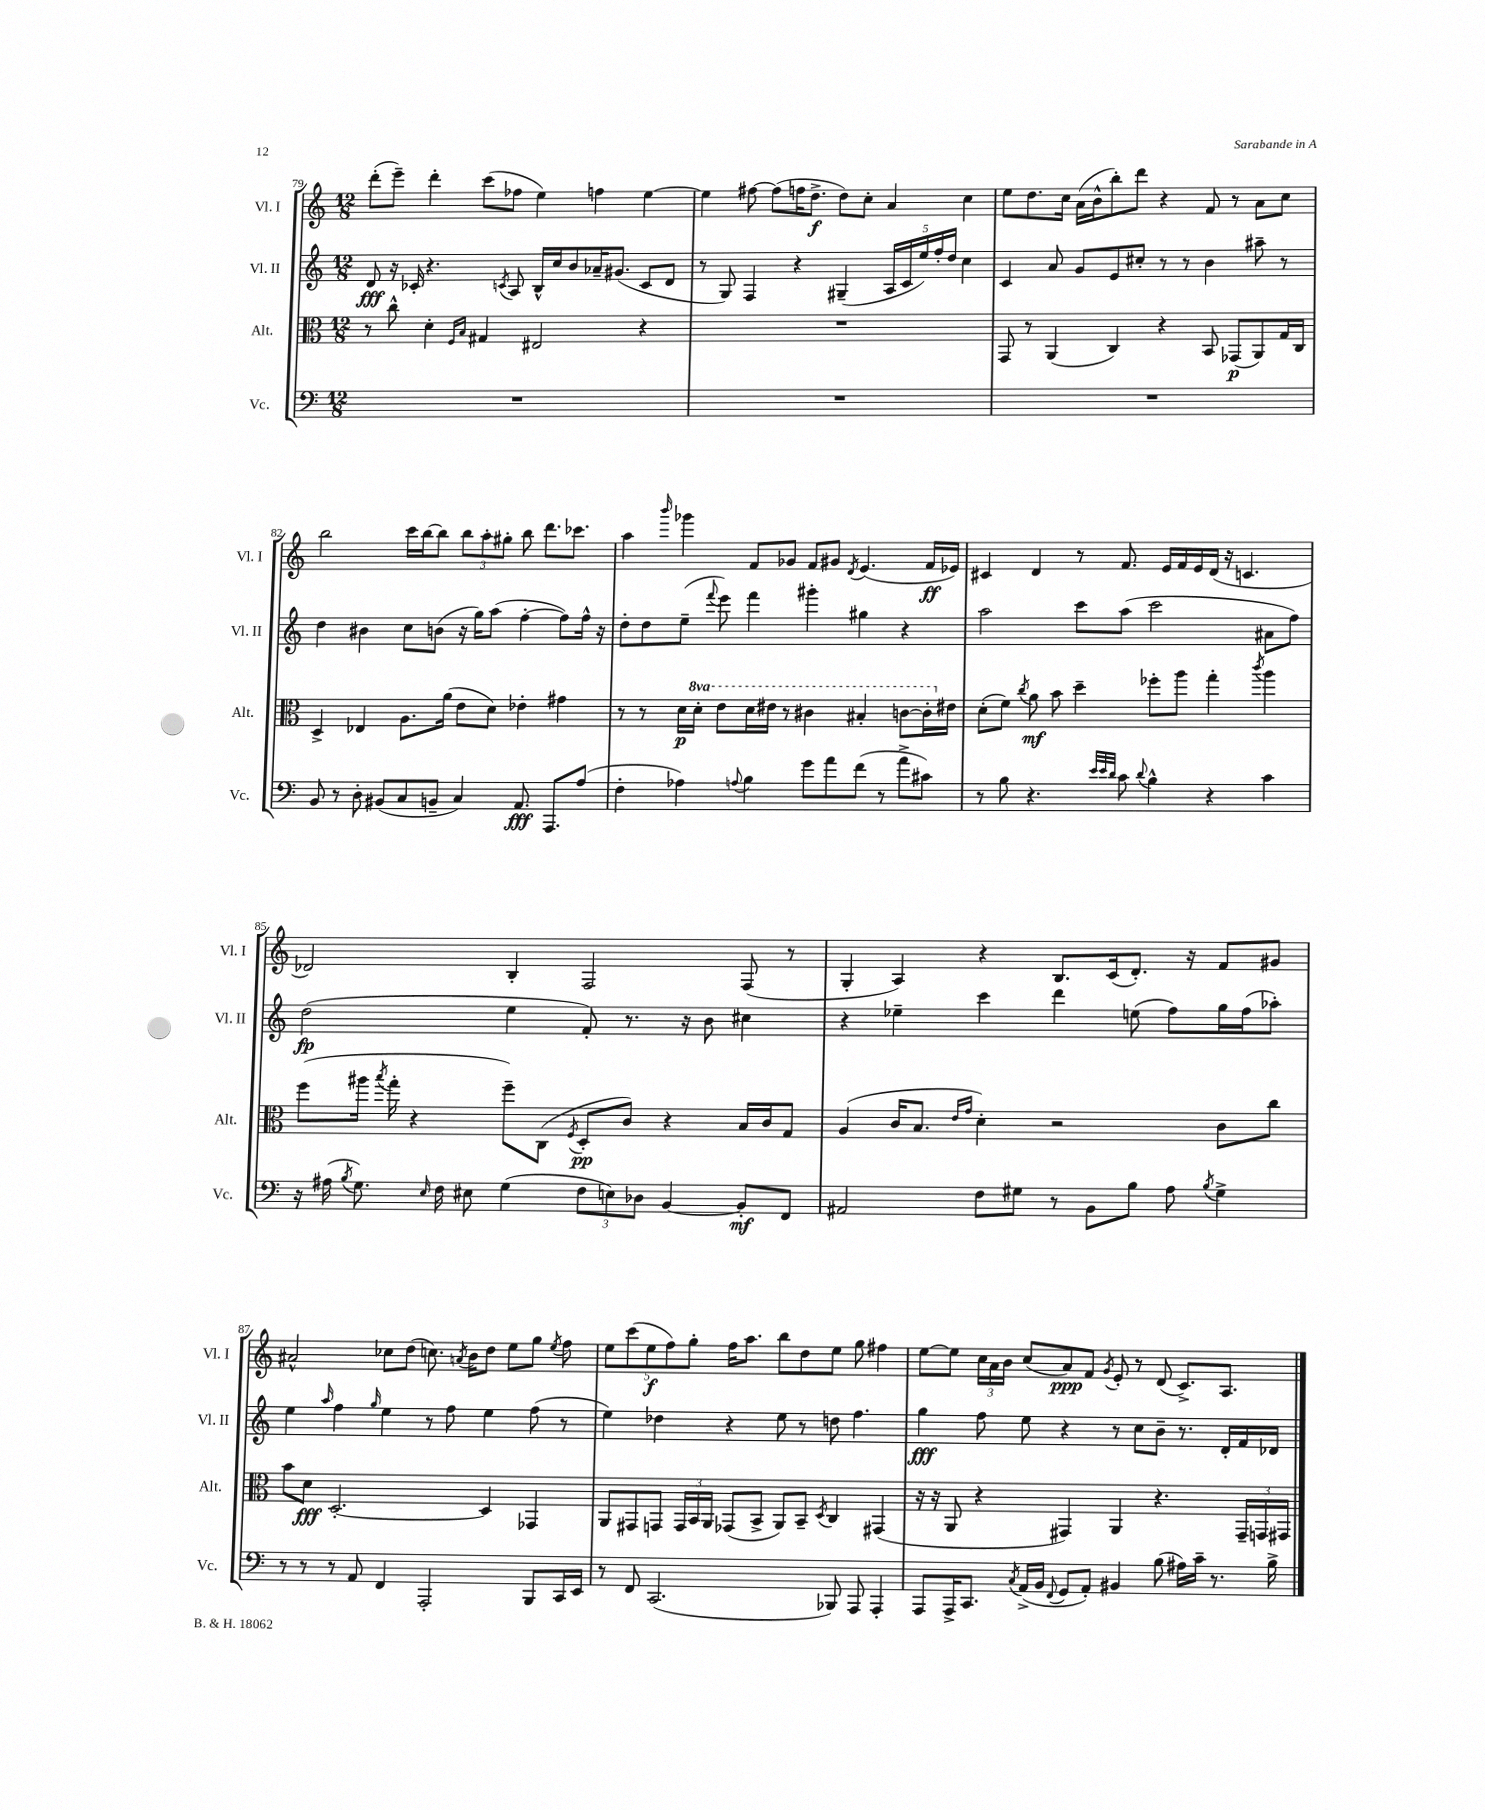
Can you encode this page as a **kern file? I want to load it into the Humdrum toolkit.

**kern	**dynam	**kern	**dynam	**kern	**dynam	**kern	**dynam
*part4	*part4	*part3	*part3	*part2	*part2	*part1	*part1
*staff4	*staff4	*staff3	*staff3	*staff2	*staff2	*staff1	*staff1
*I"Vc.	*	*I"Alt.	*	*I"Vl. II	*	*I"Vl. I	*
*I'Vc.	*	*I'Alt.	*	*I'Vl. II	*	*I'Vl. I	*
*clefF4	*	*clefC3	*	*clefG2	*	*clefG2	*
*k[]	*	*k[]	*	*k[]	*	*k[]	*
*M12/8	*	*M12/8	*	*M12/8	*	*M12/8	*
=79	=79	=79	=79	=79	=79	=79	=79
1.r	.	8r	.	8d/	fff	(8ddd'\L	.
.	.	8cc^^\	.	16r	.	8eee~\J)	.
.	.	.	.	16c-X'/	.	.	.
.	.	4d'\	.	4.r	.	4ddd'\	.
.	.	16qqF/LL	.	.	.	.	.
.	.	16qqB/JJ	.	.	.	.	.
.	.	4G#X/	.	.	.	(8ccc\L	.
.	.	.	.	8qcn/	.	.	.
.	.	.	.	8A/	.	8ff-X\J	.
.	.	2E#X/	.	16B^^/LL	.	4ee\)	.
.	.	.	.	16cc/J	.	.	.
.	.	.	.	8b/	.	.	.
.	.	.	.	16a-X~/K	.	4ffn\	.
.	.	.	.	(8.g#X/J	.	.	.
.	.	4r	.	8c/L	.	[4ee\	.
.	.	.	.	8d/J	.	.	.
=80	=80	=80	=80	=80	=80	=80	=80
1.r	.	1.r	.	8r	.	4ee\]	.
.	.	.	.	8G/)	.	.	.
.	.	.	.	4F/	.	[8ff#X\	.
.	.	.	.	.	.	(8ff#\L]	.
.	.	.	.	4r	.	16ffn\K	.
.	.	.	.	.	.	8.dd^\J	f
.	.	.	.	(4G#X~/	.	8dd\L)	.
.	.	.	.	.	.	8cc'\J	.
.	.	.	.	20A/LL	.	4a/	.
.	.	.	.	20c/	.	.	.
.	.	.	.	20ee/)	.	.	.
.	.	.	.	20ff'/	.	.	.
.	.	.	.	20dd/JJ	.	.	.
.	.	.	.	4cc\	.	4cc\	.
=81	=81	=81	=81	=81	=81	=81	=81
1.r	.	8GG/	.	4c/	.	8ee\L	.
.	.	8r	.	.	.	8.dd\	.
.	.	(4AA/	.	8a/	.	.	.
.	.	.	.	.	.	16cc\Jk	.
.	.	.	.	8g/L	.	(16a\LL	.
.	.	.	.	.	.	16b^^\J	.
.	.	4C/)	.	8e/	.	8bb'\)	.
.	.	.	.	8cc#X'/J	.	8ddd\J	.
.	.	4r	.	8r	.	4r	.
.	.	.	.	8r	.	.	.
.	.	8BB/	.	4b\	.	8f/	.
.	.	(8GG-X/L	p	.	.	8r	.
.	.	8AA/)	.	8aa#X~\	.	8a\L	.
.	.	16G/L	.	8r	.	8cc\J	.
.	.	16C/JJ	.	.	.	.	.
!!LO:LB:g=z
=82	=82	=82	=82	=82	=82	=82	=82
8BB/	.	4D^/	.	4dd\	.	2bb\	.
8r	.	.	.	.	.	.	.
8D'\	.	4E-X/	.	4b#X\	.	.	.
(8BB#X/L	.	.	.	.	.	.	.
8C/	.	8.A\L	.	8cc\L	.	16ccc\LL	.
.	.	.	.	.	.	[16bb\J	.
8BBn~/J	.	.	.	(8bn\J	.	8bb\J]	.
.	.	(16a\Jk	.	.	.	.	.
4C/)	.	8e\L	.	16r	.	12bb\L	.
.	.	.	.	16gg\KL)	.	.	.
.	.	.	.	.	.	12aa'\	.
.	.	8d\J)	.	(8aa\J	.	.	.
.	.	.	.	.	.	12gg#X'\J	.
8.AA/	fff	4e-X'\	.	[4ff'\	.	8bb\	.
.	.	.	.	.	.	8.ddd\L	.
8.AAA/L	.	.	.	.	.	.	.
.	.	4g#X\	.	8ff\L])	.	.	.
.	.	.	.	.	.	8.ccc-X\J	.
(8A/J	.	.	.	16ff^^\Jk	.	.	.
.	.	.	.	16r	.	.	.
=83	=83	=83	=83	=83	=83	=83	=83
4F'\	.	8r	.	8dd'\L	.	4aa\	.
.	.	8r	.	8dd\	.	.	.
.	.	.	.	.	.	16qqbbb/	.
4A-X\)	.	16d\LL	p	(8ee~\J	.	4ggg-X\	.
*	*	*8va	*	*	*	*	*
.	.	16dd'\JJ	.	.	.	.	.
.	.	.	.	8qqfff/	.	.	.
.	.	8ee\L	.	8eee\)	.	.	.
8qqAn/	.	.	.	.	.	.	.
4B\	.	16dd\L	.	4fff\	.	8f/L	.
.	.	16ee#X\JJ	.	.	.	.	.
.	.	8r	.	.	.	8g-X/J	.
8g\L	.	4cc#X\	.	4ggg#X'\	.	8f/L	.
8a\	.	.	.	.	.	8g#X/J	.
.	.	.	.	.	.	8qd/	.
(8f\J	.	4b#X'/	.	4gg#X\	.	(4.e/	.
8r	.	.	.	.	.	.	.
8a^\L	.	[8ccn\L	.	4r	.	.	.
8c#X\J)	.	16cc'\L]	.	.	.	16f/LL	ff
*	*	*X8va	*	*	*	*	*
.	.	16e#X\JJ	.	.	.	16e-X/JJ)	.
=84	=84	=84	=84	=84	=84	=84	=84
8r	.	(8d'\L	.	2aa\	.	4c#X/	.
8B\	.	8f\J)	.	.	.	.	.
.	.	8qcc/	.	.	.	.	.
4.r	.	8a\	mf	.	.	4d/	.
.	.	8b\	.	.	.	.	.
.	.	4dd~\	.	8ccc\L	.	8r	.
32qqe/LLL	.	.	.	.	.	.	.
32qqe/	.	.	.	.	.	.	.
32qqd/JJJ	.	.	.	.	.	.	.
8c\	.	.	.	(8aa\J	.	8.f/	.
8qqd/	.	.	.	.	.	.	.
4B^^\	.	8ff-X'\L	.	2ccc\	.	.	.
.	.	.	.	.	.	16e/LL	.
.	.	8aa\J	.	.	.	16f/	.
.	.	.	.	.	.	16e/	.
4r	.	4gg'\	.	.	.	(16d/JJ	.
.	.	.	.	.	.	16r	.
.	.	.	.	.	.	4.cn/	.
.	.	8qccc/	.	.	.	.	.
4c\	.	4aa\	.	8a#X\L	.	.	.
.	.	.	.	8ff\J)	.	.	.
!!LO:LB:g=z
=85	=85	=85	=85	=85	=85	=85	=85
16r	.	(8ff\L	.	(2dd\	fp	2d-X/)	.
(16A#X\	.	.	.	.	.	.	.
8qB/	.	.	.	.	.	.	.
8.G\)	.	16aa#X\Jk	.	.	.	.	.
.	.	8qbb/	.	.	.	.	.
.	.	16gg'\	.	.	.	.	.
.	.	4r	.	.	.	.	.
16qqE/	.	.	.	.	.	.	.
16F\	.	.	.	.	.	.	.
8E#X\	.	.	.	.	.	.	.
(4G\	.	8ff~\L)	.	4ee\	.	4B'/	.
.	.	(8C\J	.	.	.	.	.
.	.	8qF/	.	.	.	.	.
12F\L	.	8D'/L	pp	8f'/)	.	2F/	.
12En\)	.	.	.	.	.	.	.
.	.	8c/J)	.	8.r	.	.	.
12D-X\J	.	.	.	.	.	.	.
[4BB/	.	4r	.	.	.	.	.
.	.	.	.	16r	.	.	.
.	.	.	.	8b\	.	.	.
8BB'/L]	mf	16B/LL	.	4cc#X\	.	(8F/	.
.	.	16c/J	.	.	.	.	.
8FF/J	.	8G/J	.	.	.	8r	.
=86	=86	=86	=86	=86	=86	=86	=86
2AA#X/	.	(4A/	.	4r	.	4G'/	.
.	.	16c/KL	.	4ee-X~\	.	4A/)	.
.	.	8.B/J	.	.	.	.	.
.	.	16qqe/LL	.	.	.	.	.
.	.	16qqg/JJ	.	.	.	.	.
8F\L	.	4d'\)	.	4ccc\	.	4r	.
8G#X\J	.	.	.	.	.	.	.
8r	.	2r	.	4ddd\	.	8.B/L	.
8BB\L	.	.	.	.	.	.	.
.	.	.	.	.	.	(16c/k	.
8B\J	.	.	.	(8een\	.	8.d'/J)	.
8A\	.	.	.	8ff\L)	.	.	.
.	.	.	.	.	.	16r	.
8qB/	.	.	.	.	.	.	.
4G#^\	.	8c\L	.	16gg\L	.	8f/L	.
.	.	.	.	(16ff\J	.	.	.
.	.	8cc\J	.	8aa-X'\J)	.	8g#X/J	.
!!LO:LB:g=z
=87	=87	=87	=87	=87	=87	=87	=87
8r	.	8b\L	.	4ee\	.	2a#X^^/	.
8r	.	8d\J	fff	.	.	.	.
.	.	.	.	16qqaa/	.	.	.
8r	.	[2.D'/	.	4ff\	.	.	.
8AA/	.	.	.	.	.	.	.
.	.	.	.	16qqgg/	.	.	.
4FF/	.	.	.	4ee\	.	8cc-X\L	.
.	.	.	.	.	.	(8dd\J	.
2AAA'/	.	.	.	8r	.	8.ccn\)	.
.	.	.	.	8ff\	.	.	.
.	.	.	.	.	.	8qan/	.
.	.	.	.	.	.	16b\KL	.
.	.	4D/]	.	4ee\	.	8dd\J	.
.	.	.	.	.	.	8ee\L	.
8BBB/L	.	4GG-X/	.	(8ff\	.	8gg\J	.
.	.	.	.	.	.	8qee/	.
16CC/L	.	.	.	8r	.	8ff\	.
16EE/JJ	.	.	.	.	.	.	.
=88	=88	=88	=88	=88	=88	=88	=88
8r	.	8AA/L	.	4ee\)	.	10ee\L	.
.	.	.	.	.	.	(10ccc\	.
8FF/	.	8GG#X/	.	.	.	.	.
.	.	.	.	.	.	10ee\	f
(2.CC/	.	8GGn/J	.	4dd-X\	.	.	.
.	.	.	.	.	.	10ff\)	.
.	.	24GG/LL	.	.	.	.	.
.	.	.	.	.	.	10gg'\J	.
.	.	24BB/	.	.	.	.	.
.	.	24AA/JJ	.	.	.	.	.
.	.	(8GG-X/L	.	4r	.	16ff\KL	.
.	.	.	.	.	.	8.aa\J	.
.	.	8BB^/J	.	.	.	.	.
.	.	8AA/L)	.	8ee\	.	8bb\L	.
.	.	8BB~/J	.	8r	.	8dd\	.
.	.	8qD/	.	.	.	.	.
8BBB-X/)	.	4C/	.	8ddn\	.	8ee\J	.
8AAA/	.	.	.	4.ff\	.	8gg\	.
4AAA'/	.	(4GG#X/	.	.	.	4ff#X\	.
=89	=89	=89	=89	=89	=89	=89	=89
8AAA/L	.	16r	.	4gg\	fff	[8ee\L	.
.	.	16r	.	.	.	.	.
16AAA^/K	.	8AA/	.	.	.	8ee\J]	.
8.CC/J	.	.	.	.	.	.	.
.	.	4r	.	8ff\	.	24cc\LL	.
.	.	.	.	.	.	24a\	.
.	.	.	.	.	.	24b\JJ	.
8qC/	.	.	.	.	.	.	.
(16AA^/LL	.	.	.	8ee\	.	(8cc/L	.
16BB/JJ	.	.	.	.	.	.	.
8qqFF/	.	.	.	.	.	.	.
8GG/L	.	4GG#X/)	.	4r	.	8a/)	ppp
8AA'/J)	.	.	.	.	.	8f/J	.
.	.	.	.	.	.	8qg/	.
4BB#X/	.	4AA/	.	8r	.	8e'/	.
.	.	.	.	8cc\L	.	8r	.
(8B\	.	4.r	.	8b~\J	.	(8d/	.
16A#X\LL)	.	.	.	8.r	.	8.c^/L)	.
16c~\JJ	.	.	.	.	.	.	.
8.r	.	.	.	.	.	.	.
.	.	.	.	16d'/LL	.	8.A/J	.
.	.	24GG#~/LL	.	16f/	.	.	.
.	.	24GGn/	.	.	.	.	.
16B^\	.	.	.	16d-X/JJ	.	.	.
.	.	24GG#X/JJ	.	.	.	.	.
==	==	==	==	==	==	==	==
*-	*-	*-	*-	*-	*-	*-	*-
